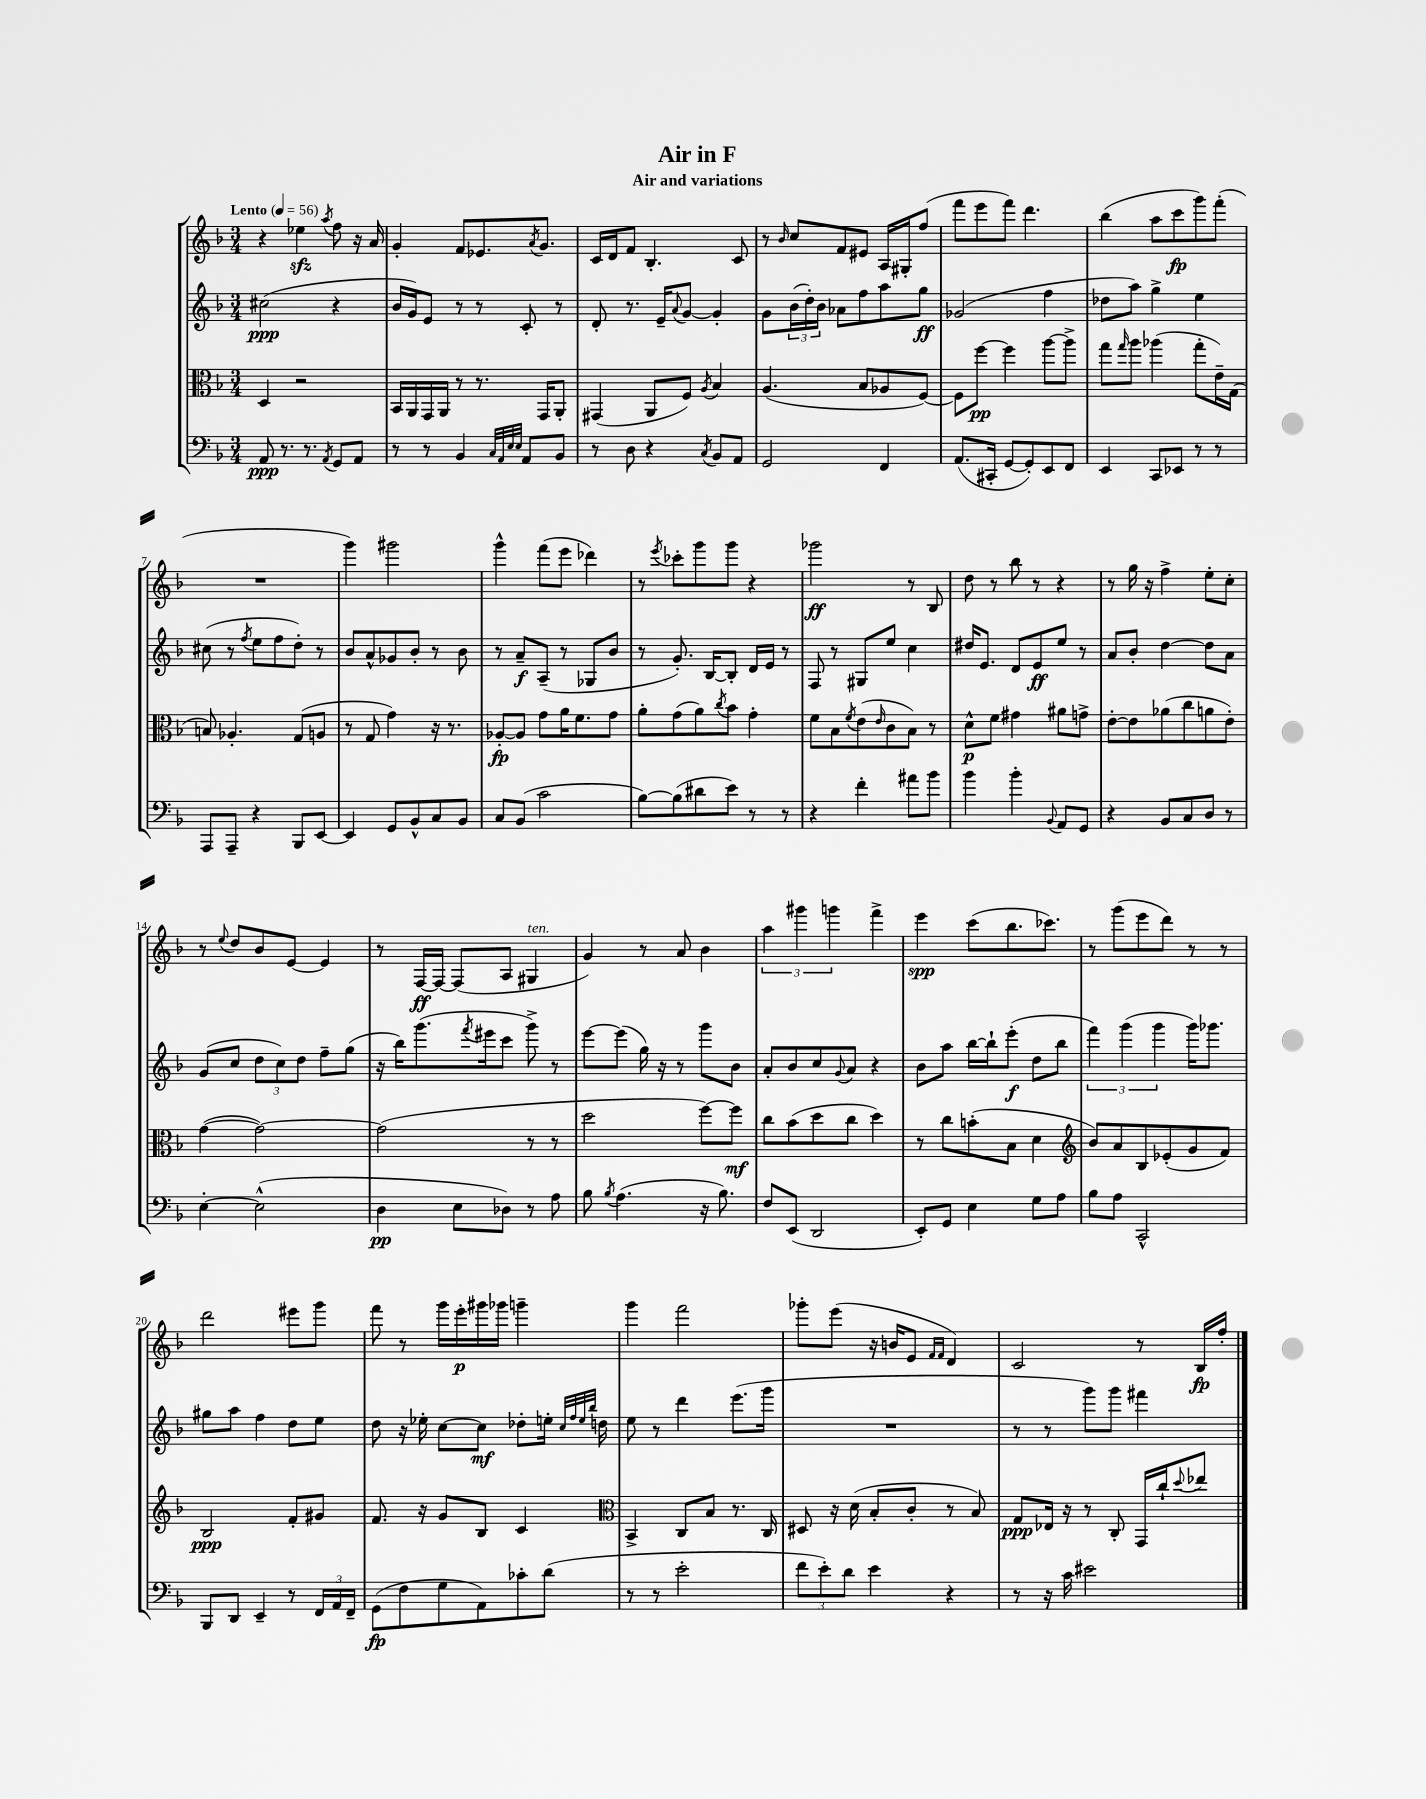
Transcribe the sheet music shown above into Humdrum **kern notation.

**kern	**dynam	**kern	**dynam	**kern	**dynam	**kern	**dynam
*part4	*part4	*part3	*part3	*part2	*part2	*part1	*part1
*staff4	*staff4	*staff3	*staff3	*staff2	*staff2	*staff1	*staff1
*clefF4	*	*clefC3	*	*clefG2	*	*clefG2	*
*k[b-]	*	*k[b-]	*	*k[b-]	*	*k[b-]	*
*M3/4	*	*M3/4	*	*M3/4	*	*M3/4	*
*MM56	*	*MM56	*	*MM56	*	*MM56	*
=1	=1	=1	=1	=1	=1	=1	=1
!	!	!	!	!	!	!LO:TX:a:B:t=Lento	!
8AA/	ppp	4D/	.	(2cc#X\	ppp	4r	.
8.r	.	.	.	.	.	.	.
.	.	2r	.	.	.	4ee-Xzz\	.
8.r	.	.	.	.	.	.	.
8qAA/	.	.	.	.	.	8qaa/	.
8GG/L	.	.	.	4r	.	8ff\	.
8AA/J	.	.	.	.	.	16r	.
.	.	.	.	.	.	16a/	.
=2	=2	=2	=2	=2	=2	=2	=2
8r	.	16BB-/LL	.	16b-/LL	.	4g'/	.
.	.	16AA/	.	16g/J)	.	.	.
8r	.	16GG/	.	8e/J	.	.	.
.	.	16AA/JJ	.	.	.	.	.
4BB-/	.	8r	.	8r	.	8f/L	.
.	.	8.r	.	8r	.	8.e-X/	.
32qqC/LLL	.	.	.	.	.	.	.
32qqAA/	.	.	.	.	.	.	.
32qqE/	.	.	.	.	.	.	.
32qqE/JJJ	.	.	.	.	.	.	.
8AA/L	.	.	.	8c'/	.	.	.
.	.	.	.	.	.	8qa/	.
.	.	16GG/KL	.	.	.	8.g/J	.
8BB-/J	.	8AA'/J	.	8r	.	.	.
=3	=3	=3	=3	=3	=3	=3	=3
8r	.	(4GG#X/	.	8d'/	.	16c/LL	.
.	.	.	.	.	.	16d/J	.
8D\	.	.	.	8.r	.	8f/J	.
4r	.	8AA/L	.	.	.	4.B-'/	.
.	.	.	.	16e~/KL	.	.	.
.	.	.	.	8qqa/	.	.	.
.	.	8F/J)	.	[8g/J	.	.	.
8qC/	.	8qA/	.	.	.	.	.
8BB-/L	.	4B-/	.	4g'/]	.	.	.
8AA/J	.	.	.	.	.	8c/	.
=4	=4	=4	=4	=4	=4	=4	=4
2GG/	.	(4.A/	.	8g\L	.	8r	.
.	.	.	.	.	.	16qqb-/	.
.	.	.	.	(24b-\L	.	8cc/L	.
.	.	.	.	24dd'\)	.	.	.
.	.	.	.	24b-\JJ	.	.	.
.	.	.	.	8a-X\L	.	8f/	.
.	.	8B-/L	.	8ff\	.	8e#X/J	.
4FF/	.	8A-X/	.	8aa\	.	16A/LL	.
.	.	.	.	.	.	16G#X'/J	.
.	.	[8F/J)	.	8gg\J	ff	(8ff/J	.
=5	=5	=5	=5	=5	=5	=5	=5
(8.AA/L	.	8F\L]	.	(2g-X/	.	8fff\L	.
.	.	[8ff\J	pp	.	.	8eee\	.
16CC#X'/Jk	.	.	.	.	.	.	.
[8GG/L	.	4ff\]	.	.	.	8fff\J)	.
8GG'/])	.	.	.	.	.	4.ddd\	.
8EE/	.	[8aa\L	.	4ff\	.	.	.
8FF/J	.	8aa^\J]	.	.	.	.	.
=6	=6	=6	=6	=6	=6	=6	=6
4EE/	.	8gg\L	.	8dd-X\L	.	(4bb-\	.
.	.	16qqgg/	.	.	.	.	.
.	.	8aa\J	.	8aa\J)	.	.	.
8CC/L	.	(4aa-X\	.	4gg^\	.	8aa\L	.
8EE-X/J	.	.	.	.	.	8ccc\	fp
8r	.	8gg'\L	.	4ee\	.	8ggg\)	.
8r	.	16e~\L)	.	.	.	(8fff'\J	.
.	.	(16G\JJ	.	.	.	.	.
!!LO:LB:g=z
=7	=7	=7	=7	=7	=7	=7	=7
8AAA/L	.	8Bn/)	.	(8cc#X\	.	2.r	.
8AAA~/J	.	4.A-X'/	.	8r	.	.	.
.	.	.	.	8qff/	.	.	.
4r	.	.	.	8ee\L	.	.	.
.	.	.	.	8ff\	.	.	.
8BBB-/L	.	(8G/L	.	8dd'\J)	.	.	.
[8EE/J	.	8An/J	.	8r	.	.	.
=8	=8	=8	=8	=8	=8	=8	=8
4EE/]	.	8r	.	8b-/L	.	4ggg\)	.
.	.	8G/	.	8a^^/	.	.	.
8GG/L	.	4g\)	.	8g-X/	.	2ggg#X\	.
8BB-^^/	.	.	.	8b-'/J	.	.	.
8C/	.	16r	.	8r	.	.	.
.	.	8.r	.	.	.	.	.
8BB-/J	.	.	.	8b-\	.	.	.
=9	=9	=9	=9	=9	=9	=9	=9
8C/L	.	[8A-X'/L	fp	8r	.	4ggg^^\	.
(8BB-/J	.	8A-/J]	.	8a~/L	f	.	.
2c\	.	8g\L	.	(8A~/J	.	(8fff\L	.
.	.	16a\K	.	8r	.	8eee\J	.
.	.	8.f\	.	.	.	.	.
.	.	.	.	8G-X/L	.	4ddd-X\)	.
.	.	8g\J	.	8b-/J	.	.	.
=10	=10	=10	=10	=10	=10	=10	=10
[8B-\L)	.	8a'\L	.	8r	.	8r	.
.	.	.	.	.	.	8qeee/	.
(8B-\]	.	(8g\	.	8.g'/)	.	8ccc-X'\L	.
8d#X\	.	8a\)	.	.	.	8ggg\	.
.	.	.	.	[16B-/KL	.	.	.
.	.	8qcc/	.	.	.	.	.
8e\J)	.	8b-\J	.	8B-'/J]	.	8ggg\J	.
8r	.	4g'\	.	16d/LL	.	4r	.
.	.	.	.	16e/JJ	.	.	.
8r	.	.	.	8r	.	.	.
=11	=11	=11	=11	=11	=11	=11	=11
4r	.	8f\L	.	8F/	.	2ggg-X\	ff
.	.	8B-\	.	8r	.	.	.
.	.	8qf/	.	.	.	.	.
4f'\	.	(8e\	.	8G#X/L	.	.	.
.	.	16qqe/	.	.	.	.	.
.	.	8c\	.	8ee/J	.	.	.
8a#X\L	.	8B-\J)	.	4cc\	.	8r	.
8b-\J	.	8r	.	.	.	8B-/	.
=12	=12	=12	=12	=12	=12	=12	=12
4b-\	.	8d^^\L	p	16dd#X/KL	.	8dd\	.
.	.	.	.	8.e/J	.	.	.
.	.	8f\J	.	.	.	8r	.
4b-'\	.	4g#X\	.	8d/L	.	8bb-\	.
.	.	.	.	8e/	ff	8r	.
8qqBB-/	.	.	.	.	.	.	.
8AA/L	.	8a#X\L	.	8ee/J	.	4r	.
8GG/J	.	8gn^\J	.	8r	.	.	.
=13	=13	=13	=13	=13	=13	=13	=13
4r	.	[8e'\L	.	8a/L	.	8r	.
.	.	8e\]	.	8b-'/J	.	16gg\	.
.	.	.	.	.	.	16r	.
8BB-/L	.	(8a-X\	.	[4dd\	.	4ff^\	.
8C/	.	8cc\	.	.	.	.	.
8D/J	.	8an\	.	8dd\L]	.	8ee'\L	.
8r	.	8e'\J)	.	8a\J	.	8cc'\J	.
!!LO:LB:g=z
=14	=14	=14	=14	=14	=14	=14	=14
[4E'\	.	([4g\	.	(8g/L	.	8r	.
.	.	.	.	.	.	8qqee/	.
.	.	.	.	8cc/J	.	8dd/L	.
(2E^^\]	.	2g\_)	.	12dd\L	.	8b-/	.
.	.	.	.	12cc\)	.	.	.
.	.	.	.	.	.	[8e/J	.
.	.	.	.	12dd\J	.	.	.
.	.	.	.	8ff~\L	.	4e/]	.
.	.	.	.	(8gg\J	.	.	.
=15	=15	=15	=15	=15	=15	=15	=15
4D\	pp	(2g\]	.	16r	.	8r	.
.	.	.	.	16bb-\KL)	.	.	.
.	.	.	.	(8.ggg\	.	[16F/LL	ff
.	.	.	.	.	.	16F/JJ_	.
8E\L	.	.	.	.	.	(8F/L]	.
.	.	.	.	8qfff/	.	.	.
.	.	.	.	16eee#X\k	.	.	.
8D-X\J)	.	.	.	8ccc\J	.	8A/J	.
!	!	!	!	!	!	!LO:TX:a:i:t=ten.	!
8r	.	8r	.	8ggg^\)	.	4G#X/	.
8A\	.	8r	.	8r	.	.	.
=16	=16	=16	=16	=16	=16	=16	=16
8B-\	.	2dd\	.	[8eee\L	.	4g/)	.
8qB-/	.	.	.	.	.	.	.
(4.A\	.	.	.	(8eee\J]	.	.	.
.	.	.	.	16gg\)	.	8r	.
.	.	.	.	16r	.	.	.
.	.	.	.	8r	.	8a/	.
16r	.	[8ff\L)	.	8ggg\L	.	4b-\	.
8.B-\)	.	.	.	.	.	.	.
.	.	8ff\J]	mf	8b-\J	.	.	.
=17	=17	=17	=17	=17	=17	=17	=17
8F/L	.	8cc\L	.	8a'/L	.	6aa\	.
(8EE/J	.	(8b-\	.	8b-/	.	.	.
.	.	.	.	.	.	6ggg#X\	.
2DD/	.	8dd\	.	8cc/	.	.	.
.	.	.	.	.	.	6gggn\	.
.	.	.	.	8qqg/	.	.	.
.	.	8cc\J	.	8a/J	.	.	.
.	.	4dd\)	.	4r	.	4fff^\	.
=18	=18	=18	=18	=18	=18	=18	=18
8EE'/L)	.	8r	.	8b-\L	.	4eee\	spp
8GG/J	.	8cc\L	.	8aa\J	.	.	.
4E\	.	(8bn'\	.	[16bb-\LL	.	(8ccc\L	.
.	.	.	.	16bb-`\J]	.	.	.
.	.	8B-\J	.	(8eee'\J	f	8.bb-\	.
8G\L	.	4d\	.	8dd\L	.	.	.
.	.	.	.	.	.	8.ccc-X\J)	.
8A\J	.	.	.	8bb-\J	.	.	.
=19	=19	=19	=19	=19	=19	=19	=19
*	*	*clefG2	*	*	*	*	*
8B-\L	.	8b-/L)	.	6fff\)	.	8r	.
8A\J	.	8a/	.	.	.	(8ggg\L	.
.	.	.	.	(6ggg\	.	.	.
2CC^^/	.	8B-/	.	.	.	8eee\	.
.	.	.	.	6ggg\	.	.	.
.	.	(8e-X'/	.	.	.	8ddd\J)	.
.	.	8g/	.	16ggg\KL)	.	8r	.
.	.	.	.	8.ggg-X\J	.	.	.
.	.	8f/J)	.	.	.	8r	.
!!LO:LB:g=z
=20	=20	=20	=20	=20	=20	=20	=20
8BBB-/L	.	2B-/	ppp	8gg#X\L	.	2ddd\	.
8DD/J	.	.	.	8aa\J	.	.	.
4EE~/	.	.	.	4ff\	.	.	.
8r	.	8f'/L	.	8dd\L	.	8eee#X\L	.
24FF/LL	.	8g#X/J	.	8ee\J	.	8ggg\J	.
24AA/	.	.	.	.	.	.	.
24FF~/JJ	.	.	.	.	.	.	.
=21	=21	=21	=21	=21	=21	=21	=21
(8GG\L	fp	8.f/	.	8dd\	.	8fff\	.
8F\	.	.	.	16r	.	8r	.
.	.	16r	.	16ee-X'\	.	.	.
8G\	.	8g/L	.	[8cc\L	.	16ggg\LL	.
.	.	.	.	.	.	16eee'\	p
8AA\)	.	8B-/J	.	8cc\J]	mf	16ggg#X\	.
.	.	.	.	.	.	16ggg-X\JJ	.
8c-X'\	.	4c/	.	8dd-X'\L	.	4gggn~\	.
(8d\J	.	.	.	16een'\Jk	.	.	.
.	.	.	.	32qqcc/LLL	.	.	.
.	.	.	.	32qqff/	.	.	.
.	.	.	.	32qqee/	.	.	.
.	.	.	.	32qqbb-/JJJ	.	.	.
.	.	.	.	16ddn\	.	.	.
=22	=22	=22	=22	=22	=22	=22	=22
*	*	*clefC3	*	*	*	*	*
8r	.	4BB-^/	.	8ee\	.	4ggg\	.
8r	.	.	.	8r	.	.	.
2e'\	.	8C/L	.	4ddd\	.	2fff\	.
.	.	8B-/J	.	.	.	.	.
.	.	8.r	.	(8.eee\L	.	.	.
.	.	16C/	.	16ggg\Jk	.	.	.
=23	=23	=23	=23	=23	=23	=23	=23
12f\L	.	8D#X/	.	2.r	.	8ggg-X'\L	.
12e'\)	.	.	.	.	.	.	.
.	.	16r	.	.	.	(8eee\J	.
12d\J	.	.	.	.	.	.	.
.	.	(16d\	.	.	.	.	.
4e\	.	8B-'/L	.	.	.	16r	.
.	.	.	.	.	.	16bn/KL	.
.	.	8c'/J	.	.	.	8e/J	.
.	.	.	.	.	.	16qqf/LL	.
.	.	.	.	.	.	16qqf/JJ	.
4r	.	8r	.	.	.	4d/)	.
.	.	8B-/)	.	.	.	.	.
=24	=24	=24	=24	=24	=24	=24	=24
8r	.	8G/L	ppp	8r	.	2c/	.
16r	.	16E-X/Jk	.	8r	.	.	.
16c\	.	16r	.	.	.	.	.
2e#X\	.	8r	.	8ggg\L)	.	.	.
.	.	8C'/	.	8ggg\J	.	.	.
.	.	16GG/LL	.	4fff#X\	.	8r	.
.	.	16cc`/J	.	.	.	.	.
.	.	8qqdd/	.	.	.	.	.
.	.	8ee-X/J	.	.	.	16B-/LL	fp
.	.	.	.	.	.	16ff'/JJ	.
==	==	==	==	==	==	==	==
*-	*-	*-	*-	*-	*-	*-	*-
